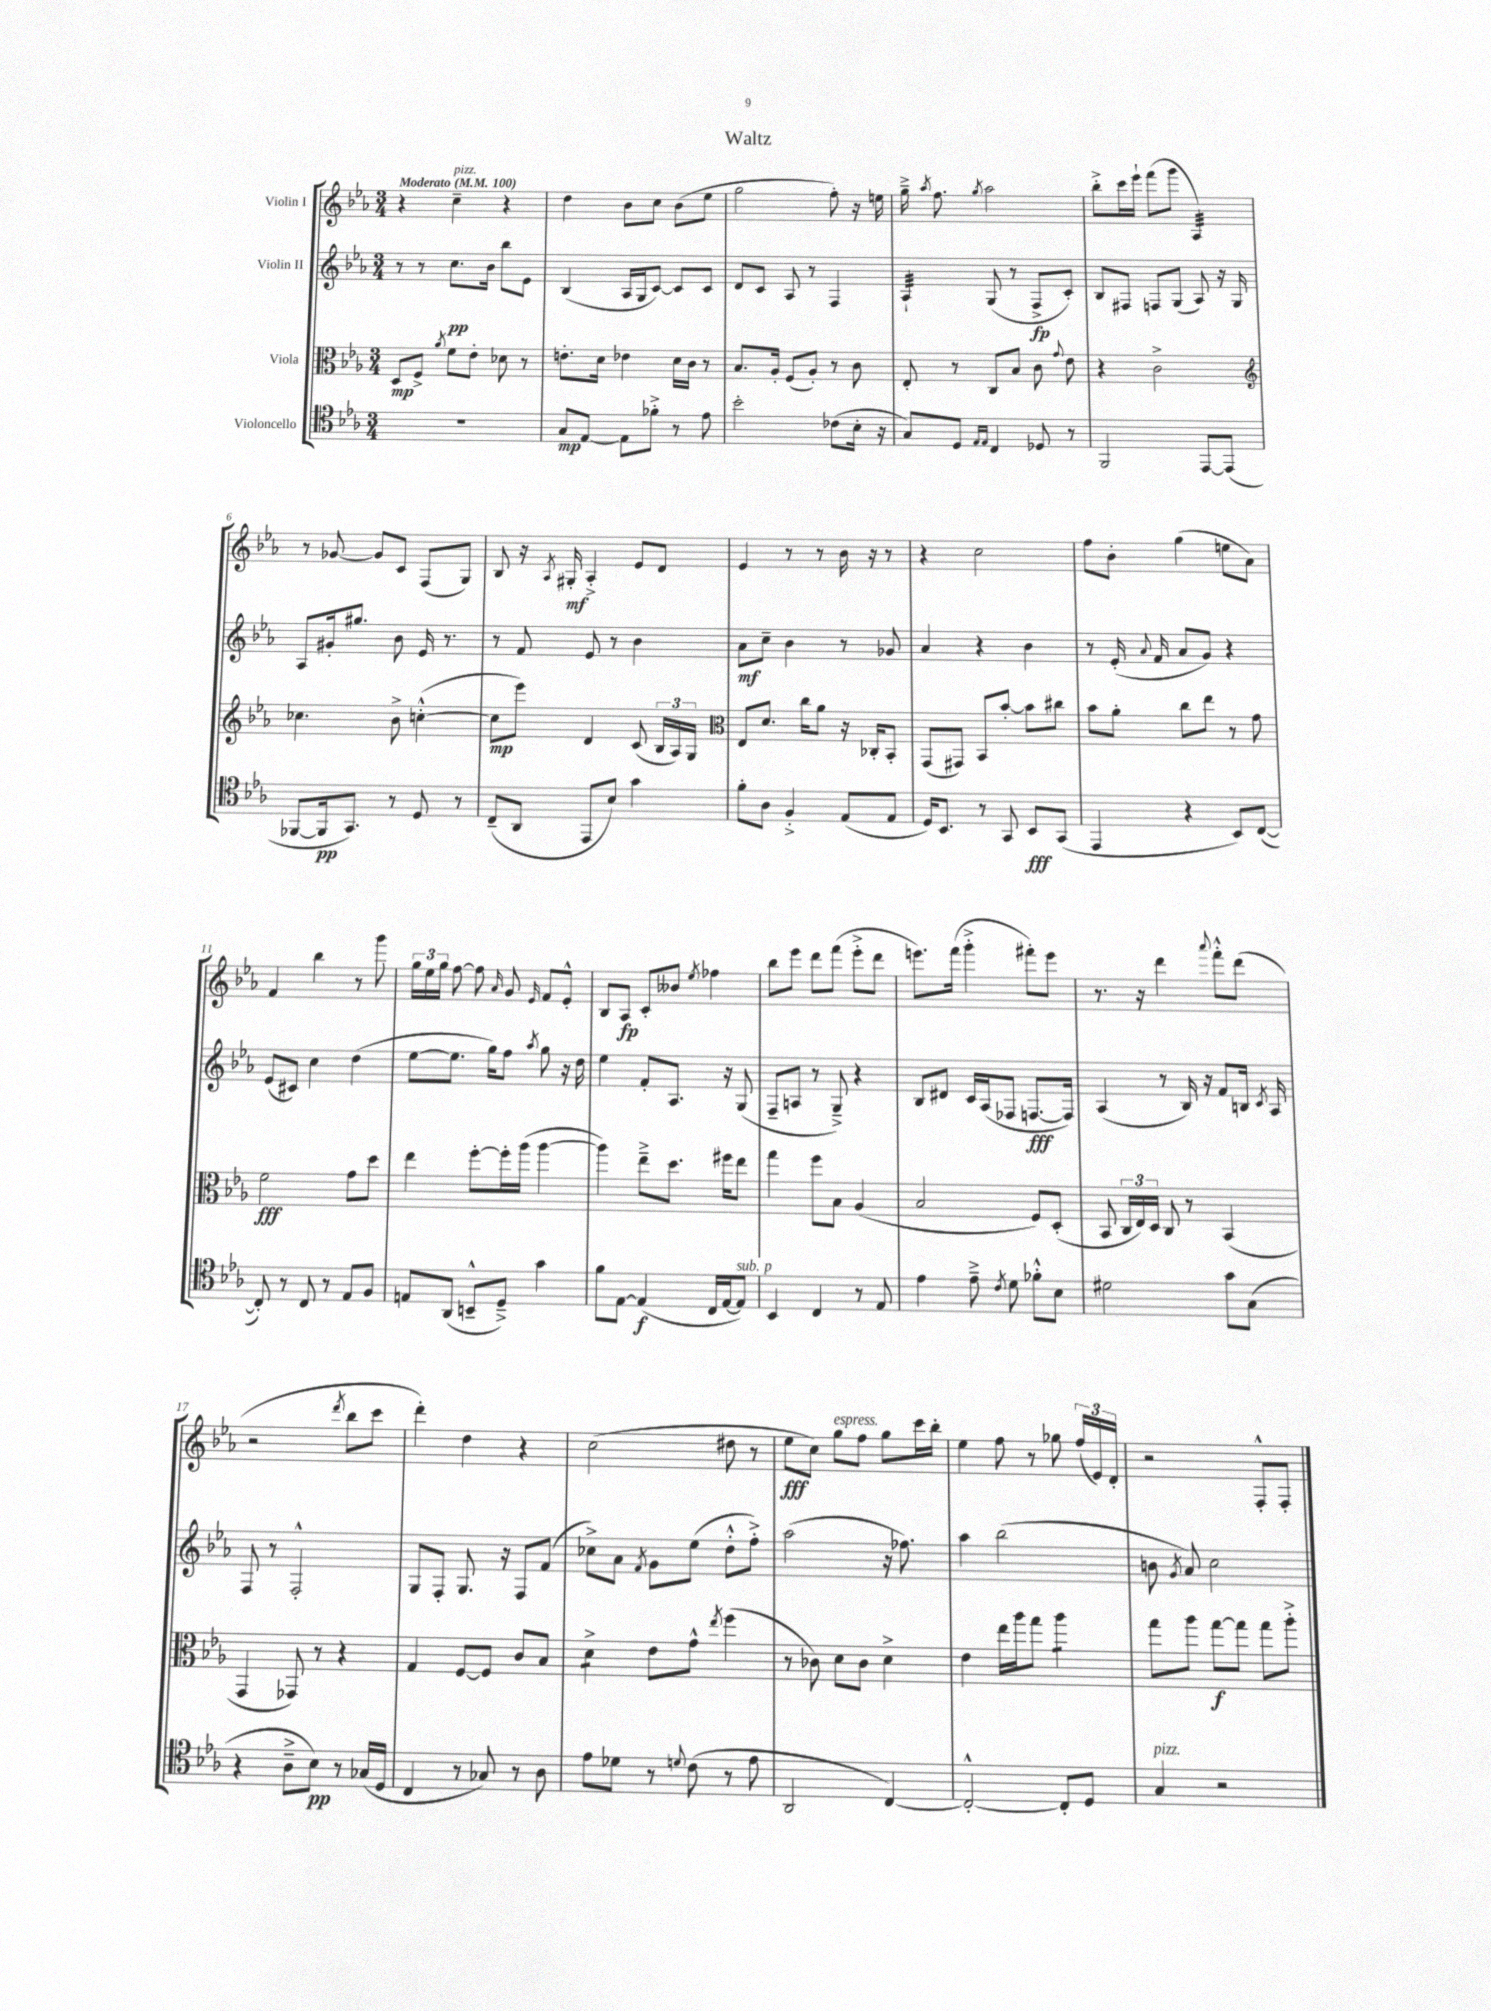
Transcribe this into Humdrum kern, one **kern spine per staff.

**kern	**kern	**kern	**kern
*staff4	*staff3	*staff2	*staff1
*clefC4	*clefC3	*clefG2	*clefG2
*k[b-e-a-]	*k[b-e-a-]	*k[b-e-a-]	*k[b-e-a-]
*M3/4	*M3/4	*M3/4	*M3/4
*MM100	*MM100	*MM100	*MM100
2.r	8D	8r	4r
.	8F^	8r	.
.	8qa-	.	.
.	8f	8.cc	4cc~
.	8e-'	.	.
.	.	16b-	.
.	8d-	8bb-	4r
.	8r	8e-	.
=	=	=	=
8G	8.e'	(4B-	4dd
[8E-	.	.	.
.	16d	.	.
8E-]	4e-	16A-	8b-
.	.	16G	.
8f-'^	.	[8c)	8cc
8r	16d	8c]	(8b-
.	16c	.	.
8e-	8r	8c	8ee-
=	=	=	=
2b-'	8.B-	8d	2gg
.	.	8c	.
.	16A-'	.	.
.	(8F	8A-	.
.	8A-')	8r	.
(8c-	8r	4F	8ff')
16B-'	8c	.	16r
16r	.	.	16ee
=	=	=	=
8G)	8E-'	4A-`	16gg~^
.	.	.	8qaa-
.	.	.	8.ff
8D	8r	.	.
16qqE-	.	.	.
16qqE-	.	.	8qgg
4C	8C	(8G	2aa-
.	8B-	8r	.
8D-	8c	8F^	.
.	8qqg	.	.
8r	8e-	8c')	.
=	=	=	=
2FF	4r	8B-	8bb-'^
.	.	8F#	16ccc
.	.	.	16eee-`
.	2c^	8F	(8fff
.	.	(8G	8ggg
[8EE-	.	8A-)	4A-)
(8EE-]	.	16r	.
.	.	16G	.
=	=	=	=
*	*clefG2	*	*
[8FF-	4.cc-	8A-	8r
16FF-]	.	16g#'	[8g-
8.GG)	.	8.gg#	.
.	.	.	8g-]
8r	8b-^	8b-	8c
8D	([4cc'^^	16e-	(8F
.	.	8.r	.
8r	.	.	8G)
=	=	=	=
(8C~	8cc]	8r	8B-
8AA-	8eee-)	8f	16r
.	.	.	8qA-
.	.	.	16G#'
8EE-	4d	8e-	4A-'^
8B-)	.	8r	.
4g	(8c	4b-	8e-
.	24B-	.	8d
.	24A-)	.	.
.	24G	.	.
=	=	=	=
*	*clefC3	*	*
8f'	8E-	8a-	4e-
8A-	8.d	8cc~	.
4F'^	.	4b-	8r
.	16cc	.	.
.	8a-	.	8r
(8E-	16r	8r	16b-
.	16C-'	.	16r
8E-	8BB-'	8g-	8r
=	=	=	=
16D)	(8GG	4a-	4r
8.BB-	.	.	.
.	8GG#)	.	.
8r	8BB-	4r	2cc
8GG	[8b-'	.	.
8BB-	8b-]	4b-	.
(8GG	8cc#	.	.
=	=	=	=
4EE-	8b-	8r	8ff
.	8a-'	(16e-'	8b-'
.	.	8qqa-	.
.	.	16f	.
4r	8cc	8a-	(4gg
.	8ee-	8g)	.
8BB-)	8r	4r	8ee
([8C	8g	.	8a-)
=	=	=	=
8C'])	2f	(8e-	4f
8r	.	8c#)	.
8C	.	4cc	4bb-
8r	.	.	.
8E-	8g	(4dd	8r
8F	8dd	.	8ggg
=	=	=	=
8E	4ee-	[8ee-	24gg
.	.	.	24ee-
.	.	.	24gg
(8AA-	.	8.ee-]	[8ff
8BB~^^	[8ff'	.	8ff]
.	.	16gg)	.
.	.	.	16qqa-
8D~^)	16ff']	8ff	8g
.	(16aa-	.	.
.	.	8qaa-	16qqe-
4g	[4aa-	8gg	8f
.	.	16r	8e-'^^
.	.	16dd	.
=	=	=	=
8f	4aa-])	4ee-	8B-
[8E-	.	.	8A-
(4E-]	8ee-~^	8f'	8c'
.	8.dd	8.A-	8b--
.	.	.	8qee-
16C	.	.	4ff-
[16E-	16ff#	16r	.
8E-])	8ee-	(8G	.
=	=	=	=
4BB-	4gg	8F~	8bb-
.	.	8A	8eee-
4C	8ff	8r	8ddd
.	8B-	8G~^)	(8fff
8r	(4A-	4r	8eee-'^
8E-	.	.	8ddd
=	=	=	=
4e-	2B-	8B-	8.eee)
.	.	8d#	.
.	.	.	(16fff
8e-~^	.	16c	4ggg'^
.	.	(16A-	.
8qc	.	.	.
8d	.	8F-	.
8f-'^^	8F)	[8.F	8fff#')
8B-	(8D'	.	8eee
.	.	16F])	.
=	=	=	=
2d#	8BB-	(4A-	8.r
.	24C	.	.
.	24E-)	.	.
.	.	.	16r
.	24D	.	.
.	8C	8r	4ddd
.	8r	16B-)	.
.	.	16r	.
.	.	.	8qqaaa-
8g	(4BB-	8f	8fff'^^
(8G	.	16B	(8ddd
.	.	8qc	.
.	.	16A-	.
=	=	=	=
4r	4GG	8F	2r
.	.	8r	.
8A-~^	8GG-)	2F'^^	.
8B-)	8r	.	.
.	.	.	8qddd
8r	4r	.	8bb-
(16G-	.	.	8ccc
16D	.	.	.
=	=	=	=
4C	4G	8G	4ddd')
.	.	8F'	.
8r	[8F	8.G	4dd
8G-)	8F]	.	.
.	.	16r	.
8r	8c	8F	4r
8A-	8B-	(8f	.
=	=	=	=
8e-	4d^	8cc-^)	(2cc
8d-	.	8a-	.
.	.	8qf	.
8r	8e-	8g	.
8qqd	.	.	.
(8c	8g^^	(8ee-	.
.	8qee-	.	.
8r	(4ff	8dd'^^	8dd#
8e-	.	8ff'^)	8r
=	=	=	=
2AA-	8r	(2aa-	8ee-
.	8c-)	.	8cc)
.	8d	.	8gg
.	8c-	.	8ff
[4C)	4d^	16r	8gg
.	.	8.ff-)	.
.	.	.	16ccc
.	.	.	16bb-'
=	=	=	=
2C'^^_	4e-	4aa-	4ee-
.	16ee-	(2bb-	8ff
.	16aa-	.	.
.	8gg	.	8r
8C']	4aa-	.	8gg-
8D	.	.	(24ff
.	.	.	24e-)
.	.	.	24d'
=	=	=	=
4G	8gg	8b	2r
.	.	8qg	.
.	8aa-	8a-)	.
2r	[8gg	2cc	.
.	8gg]	.	.
.	8gg	.	8F'^^
.	8aa-'^	.	8F'
==	==	==	==
*-	*-	*-	*-
